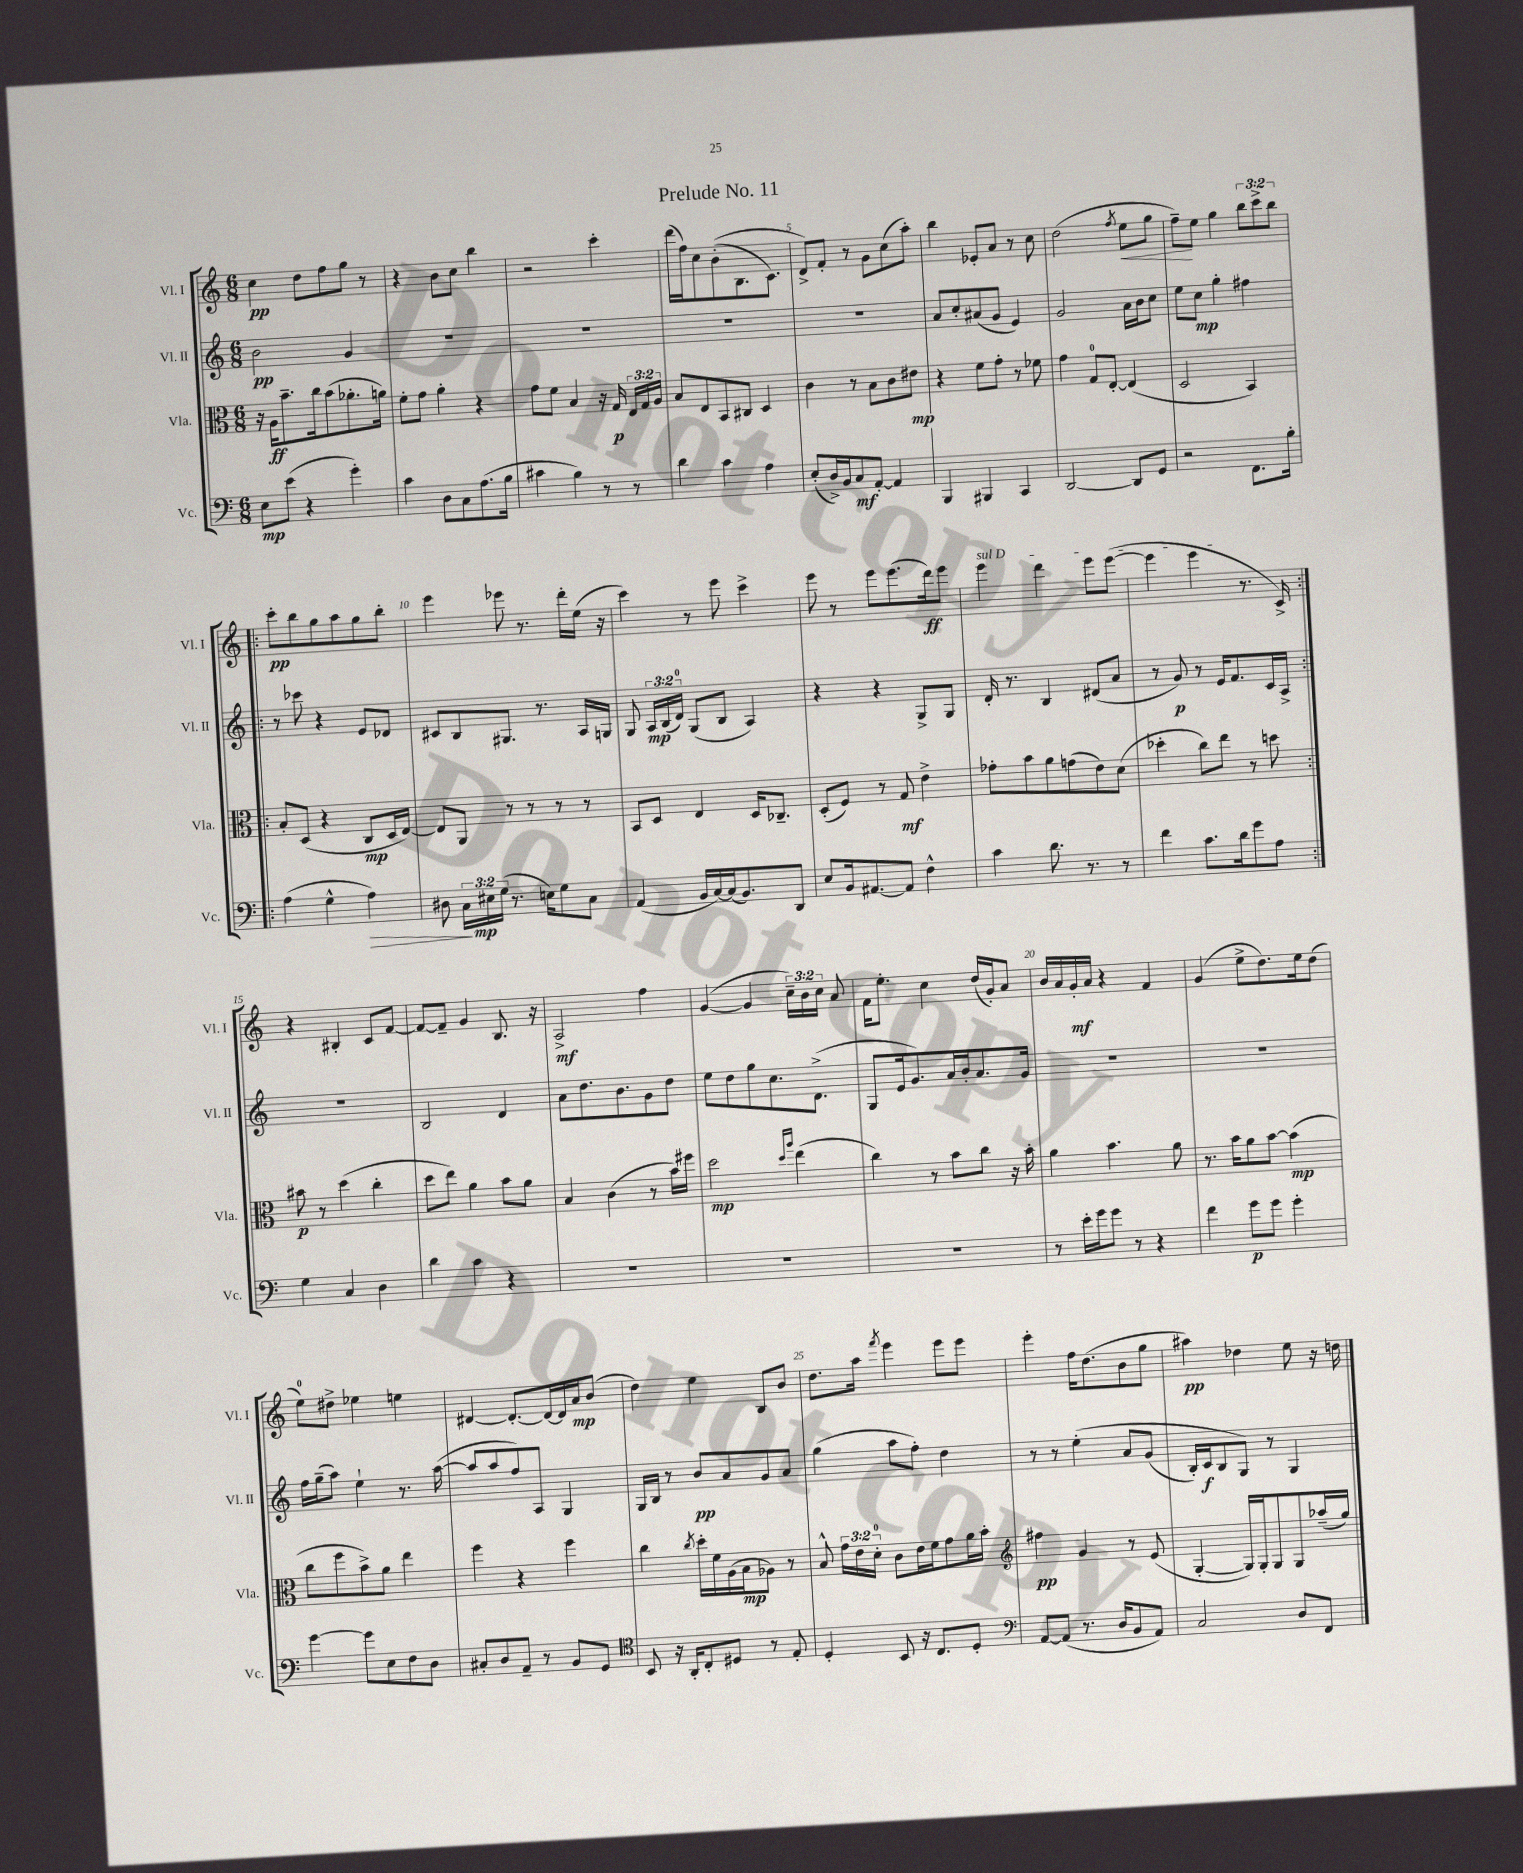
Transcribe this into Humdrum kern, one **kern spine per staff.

**kern	**dynam	**kern	**dynam	**kern	**dynam	**kern	**dynam
*part4	*part4	*part3	*part3	*part2	*part2	*part1	*part1
*staff4	*staff4	*staff3	*staff3	*staff2	*staff2	*staff1	*staff1
*I"Vc.	*	*I"Vla.	*	*I"Vl. II	*	*I"Vl. I	*
*I'Vc.	*	*I'Vla.	*	*I'Vl. II	*	*I'Vl. I	*
*clefF4	*	*clefC3	*	*clefG2	*	*clefG2	*
*k[]	*	*k[]	*	*k[]	*	*k[]	*
*M6/8	*	*M6/8	*	*M6/8	*	*M6/8	*
=1	=1	=1	=1	=1	=1	=1	=1
8E\L	mp	16r	.	2b\	pp	4cc\	pp
.	.	16A\KL	ff	.	.	.	.
(8e\J	.	8.b~\	.	.	.	.	.
4r	.	.	.	.	.	8dd\L	.
.	.	16cc\k	.	.	.	.	.
.	.	(8b\	.	.	.	8ff\	.
4g'\)	.	8.a-X'\	.	4g/	.	8gg\J	.
.	.	.	.	.	.	8r	.
.	.	16an\Jk)	.	.	.	.	.
=2	=2	=2	=2	=2	=2	=2	=2
4c\	.	8f'\L	.	2.r	.	4r	.
.	.	8g\J	.	.	.	.	.
8D\L	.	4a'\	.	.	.	8b\L	.
8C\	.	.	.	.	.	8cc\J	.
(8.A\	.	4r	.	.	.	4bb\	.
16B\Jk	.	.	.	.	.	.	.
=3	=3	=3	=3	=3	=3	=3	=3
4c#X\	.	8g\L	.	2.r	.	2r	.
.	.	8f\J	.	.	.	.	.
4B\)	.	4B/	.	.	.	.	.
8r	.	16r	.	.	.	4ccc'\	.
.	.	16G/	p	.	.	.	.
8r	.	24E/LL	.	.	.	.	.
.	.	24G/	.	.	.	.	.
.	.	24A/JJ	.	.	.	.	.
=4	=4	=4	=4	=4	=4	=4	=4
4d\	.	8B/L	.	2.r	.	(16ddd\LL	.
.	.	.	.	.	.	16ff\J)	.
.	.	8E/	.	.	.	8cc\	.
4c\	.	8BB/	.	.	.	((8b'\	.
.	.	8C#X/J	.	.	.	8.B\	.
4A\	.	4D/	.	.	.	.	.
.	.	.	.	.	.	8.c\J)	.
=5	=5	=5	=5	=5	=5	=5	=5
(8E'/L	.	4c\	.	2.r	.	8d^/L)	.
16D^/L)	.	.	.	.	.	8f'/J	.
16BB/J	.	.	.	.	.	.	.
8C/	mf	8r	.	.	.	8r	.
[8AA'/J	.	8B\L	.	.	.	8g\L	.
4AA/]	.	8c\	.	.	.	(8cc\	.
.	.	8e#X\J	mp	.	.	8aa'\J)	.
=6	=6	=6	=6	=6	=6	=6	=6
4BBB/	.	4r	.	8a/L	.	4bb\	.
.	.	.	.	8cc'/	.	.	.
4BBB#X/	.	8f\L	.	(8a#X/	.	8e-X'/L	.
.	.	8g'\J	.	8g/J	.	8a/J	.
4CC/	.	8r	.	4e/)	.	8r	.
.	.	8f-X\	.	.	.	8cc\	.
=7	=7	=7	=7	=7	=7	=7	=7
[2DD/	.	4g\	.	2g/	.	(2dd\	.
.	.	8G/L	.	.	.	.	.
.	.	[8E'/J	.	.	.	.	.
.	.	.	.	.	.	8qff/	.
!	!	!	!	!	!	!	!LO:HP:b
8DD/L]	.	(4E/]	.	16a\LL	.	8ee\L	<
.	.	.	.	16b\J	.	.	.
8GG/J	.	.	.	8cc\J	.	8gg\J	.
=8	=8	=8	=8	=8	=8	=8	=8
2r	.	2D/	.	8ee\L	.	8ff~\L)	.
.	.	.	.	8cc\J	mp	8ee\J	[
.	.	.	.	4gg'\	.	4gg\	.
8.FF\L	.	4BB/)	.	4ff#X\	.	12bb\L	.
.	.	.	.	.	.	12ccc^\	.
.	.	.	.	.	.	12bb\J	.
16B'\Jk	.	.	.	.	.	.	.
!!LO:LB:g=z
=9!|:	=9!|:	=9!|:	=9!|:	=9!|:	=9!|:	=9!|:	=9!|:
(4A\	.	8B'/L	.	8r	.	8ccc'\L	pp
.	.	(8D/J	.	8ccc-X\	.	8bb\	.
4G^^\	.	4r	.	4r	.	8gg\	.
.	.	.	.	.	.	8aa\	.
!	!LO:HP:b	!	!	!	!	!	!
4A\)	>	8C/L	mp	8e/L	.	8gg\	.
.	.	16D/L	.	8d-X/J	.	8bb'\J	.
.	.	[16E/JJ)	.	.	.	.	.
=10	=10	=10	=10	=10	=10	=10	=10
8D#X\	.	8E/L]	.	8c#X/L	.	4eee\	.
24C\LL	.	8AA/J	.	8B/	.	.	.
24E#X\	] mp	.	.	.	.	.	.
(24G\JJ	.	.	.	.	.	.	.
8.r	.	8r	.	8.G#X/J	.	8eee-X\	.
.	.	8r	.	.	.	8.r	.
16En\KL)	.	.	.	8.r	.	.	.
8G\	.	8r	.	.	.	.	.
.	.	.	.	.	.	16ddd'\LL	.
8C\J	.	8r	.	16A/LL	.	(16ee\JJ	.
.	.	.	.	16Gn/JJ	.	16r	.
=11	=11	=11	=11	=11	=11	=11	=11
(4AA/	.	8BB/L	.	8G/	.	4ccc\)	.
.	.	8D/J	.	24A/LL	mp	.	.
.	.	.	.	(24B/	.	.	.
.	.	.	.	24d/JJ)	.	.	.
16BB/LL	.	4E/	.	(8G/L	.	8r	.
[16C/)	.	.	.	.	.	.	.
(16C/J]	.	.	.	8B/J	.	8eee\	.
8.BB/)	.	.	.	.	.	.	.
.	.	16D/KL	.	4A/)	.	4ccc^\	.
.	.	8.C-X~/J	.	.	.	.	.
8DD/J	.	.	.	.	.	.	.
=12	=12	=12	=12	=12	=12	=12	=12
8E/L	.	(8D'/L	.	4r	.	8eee\	.
16BB/k	.	8F/J)	.	.	.	8r	.
[8.AA#X/	.	.	.	.	.	.	.
.	.	8r	.	4r	.	8eee\L	.
8AA#/J]	.	8G/	mf	.	.	(8.eee\	.
4F^^\	.	4e^\	.	8G^/L	.	.	.
.	.	.	.	.	.	16ddd\k)	ff
.	.	.	.	8G/J	.	8eee\J	.
=13	=13	=13	=13	=13	=13	=13	=13
!	!	!	!	!	!	!LO:TX:a:i:t=sul D	!
4c\	.	8g-X'\L	.	16d'/	.	4eee\	.
.	.	.	.	8.r	.	.	.
.	.	8b\	.	.	.	.	.
8.d\	.	8a\	.	4B/	.	4ddd\	.
.	.	(8gn\	.	.	.	.	.
8.r	.	.	.	.	.	.	.
.	.	8e\)	.	(8d#X/L	.	8eee\L	.
8r	.	(8d\J	.	8a/J	.	([8eee\J	.
=14	=14	=14	=14	=14	=14	=14	=14
4f\	.	4dd-X'\	.	8r	.	4eee\]	.
.	.	.	.	8g/)	p	.	.
8.c\L	.	8cc\L)	.	8r	.	4eee\	.
.	.	8ee\J	.	16e/KL	.	.	.
16d\k	.	.	.	8.f/	.	.	.
8g\	.	8r	.	.	.	8.r	.
8A\J	.	8ddn\	.	16c/L	.	.	.
.	.	.	.	16A^/JJ	.	16c^/)	.
!!LO:LB:g=z
=15:|!	=15:|!	=15:|!	=15:|!	=15:|!	=15:|!	=15:|!	=15:|!
4G\	.	8b#X\	p	2.r	.	4r	.
.	.	8r	.	.	.	.	.
4C/	.	(4dd\	.	.	.	4B#X'/	.
4D\	.	4cc'\	.	.	.	8c/L	.
.	.	.	.	.	.	[8f/J	.
=16	=16	=16	=16	=16	=16	=16	=16
4d\	.	8dd\L	.	2B/	.	8f/L_	.
.	.	8ee\J)	.	.	.	8f~/J]	.
4c\	.	4a\	.	.	.	4g/	.
4r	.	8b\L	.	4d/	.	8.B/	.
.	.	8a\J	.	.	.	.	.
.	.	.	.	.	.	16r	.
=17	=17	=17	=17	=17	=17	=17	=17
2.r	.	4B/	.	8a\L	.	2A^/	mf
.	.	.	.	8.dd\	.	.	.
.	.	(4c\	.	.	.	.	.
.	.	.	.	8.b\	.	.	.
.	.	8r	.	8g\	.	4ff\	.
.	.	16b\LL)	.	8dd\J	.	.	.
.	.	16ff#X\JJ	.	.	.	.	.
=18	=18	=18	=18	=18	=18	=18	=18
2.r	.	2dd\	mp	8ee\L	.	([4g/	.
.	.	.	.	8dd\	.	.	.
.	.	.	.	8gg\	.	4g/]	.
.	.	.	.	8.cc\	.	.	.
.	.	16qqdd/LL	.	.	.	.	.
.	.	16qqaa/JJ	.	.	.	.	.
.	.	(4ee\	.	.	.	24cc~\LL)	.
.	.	.	.	.	.	24b\	.
.	.	.	.	(8.d^\J	.	.	.
.	.	.	.	.	.	24cc\JJ	.
.	.	.	.	.	.	8a/	.
=19	=19	=19	=19	=19	=19	=19	=19
2.r	.	4cc\)	.	8G/L	.	16f\KL	.
.	.	.	.	.	.	8.ee'\J	.
.	.	.	.	16e/k	.	.	.
.	.	.	.	8.g/)	.	.	.
.	.	8r	.	.	.	4cc\	.
.	.	8b\L	.	16a/L	.	.	.
.	.	.	.	16b'/J	.	.	.
.	.	8cc\J	.	8.a/	.	(16dd/LL	.
.	.	.	.	.	.	16g'/J)	.
.	.	16r	.	.	.	8a/J	.
.	.	16b'\	.	16g/Jk	.	.	.
=20	=20	=20	=20	=20	=20	=20	=20
8r	.	4a\	.	2.r	.	16b/LL	.
.	.	.	.	.	.	16a/	.
16e'\LL	.	.	.	.	.	16g'/	mf
16g\J	.	.	.	.	.	16a/JJ	.
8g\J	.	4.b\	.	.	.	4r	.
8r	.	.	.	.	.	.	.
4r	.	.	.	.	.	4f/	.
.	.	8a\	.	.	.	.	.
=21	=21	=21	=21	=21	=21	=21	=21
4f\	.	8.r	.	2.r	.	(4g/	.
.	.	16b\KL	.	.	.	.	.
8g\L	p	8a\	.	.	.	8ee^\L	.
8g\J	.	[8b\J	.	.	.	8.dd\)	.
4g'\	.	(4b\]	mp	.	.	.	.
.	.	.	.	.	.	16ee\k	.
.	.	.	.	.	.	(8dd\J	.
!!LO:LB:g=z
=22	=22	=22	=22	=22	=22	=22	=22
[4g\	.	8cc\L	.	16ff\LL	.	8ee\L)	.
.	.	.	.	(16gg~\J	.	.	.
.	.	8ff\	.	8aa\J)	.	8dd#X^\J	.
8g\L]	.	8b^\)	.	4ee`\	.	4ee-X\	.
8E\	.	8a\J	.	.	.	.	.
8F\	.	4ee\	.	8.r	.	4een\	.
8D\J	.	.	.	.	.	.	.
.	.	.	.	([16aa\	.	.	.
=23	=23	=23	=23	=23	=23	=23	=23
8C#X'/L	.	4ff\	.	8aa/L]	.	[4d#X/	.
8D/	.	.	.	8aa/	.	.	.
8AA~/J	.	4r	.	8ff/)	.	8.d#'/L_	.
8r	.	.	.	8A/J	.	.	.
.	.	.	.	.	.	16d#/L_	.
8BB/L	.	4ff\	.	4G/	.	16d#/]	.
.	.	.	.	.	.	16a/J	mp
8GG/J	.	.	.	.	.	(8b/J	.
=24	=24	=24	=24	=24	=24	=24	=24
*clefC4	*	*	*	*	*	*	*
8BB/	.	4cc\	.	16G/LL	.	4dd\)	.
.	.	.	.	16B/JJ	.	.	.
16r	.	.	.	8r	.	.	.
16AA'/KL	.	.	.	.	.	.	.
.	.	8qcc/	.	.	.	.	.
8C'/	.	16dd'\LL	.	8b/L	pp	4ee\	.
.	.	16f\	.	.	.	.	.
8D#X/J	.	(16A\	.	8a/	.	.	.
.	.	16B\J	mp	.	.	.	.
8r	.	8A-X\J)	.	8g/	.	8B/L	.
8E'/	.	8r	.	8a/J	.	8b/J	.
=25	=25	=25	=25	=25	=25	=25	=25
4D'/	.	8B^^/	.	(4gg\	.	8.dd\L	.
.	.	24g\LL	.	.	.	.	.
.	.	24e\	.	.	.	.	.
.	.	.	.	.	.	16aa\Jk	.
.	.	24d'\JJ	.	.	.	.	.
.	.	.	.	.	.	8qfff/	.
8BB/	.	8c\L	.	8aa\L	.	4eee\	.
16r	.	16e\L	.	8ff'\J)	.	.	.
8.C/L	.	16f\J	.	.	.	.	.
.	.	8g\	.	4dd\	.	8eee\L	.
8D'/J	.	16a\L	.	.	.	8eee\J	.
.	.	16b'\JJ	.	.	.	.	.
=26	=26	=26	=26	=26	=26	=26	=26
*clefF4	*	*clefG2	*	*	*	*	*
[8AA/L	.	4ff#X\	pp	8r	.	4eee'\	.
(8AA/J]	.	.	.	8r	.	.	.
8.r	.	4g/	.	(4ee'\	.	16ff\KL	.
.	.	.	.	.	.	(8.dd\	.
16D/KL	.	.	.	.	.	.	.
8BB/	.	8r	.	8a/L	.	8b\	.
8AA/J)	.	(8e/	.	(8g/J	.	8gg\J	.
=27	=27	=27	=27	=27	=27	=27	=27
2C/	.	[4G'/	.	16B'/LL)	.	4aa#X\)	pp
.	.	.	.	16c/J	f	.	.
.	.	.	.	8B/	.	.	.
.	.	16G/LL])	.	8G/J)	.	4dd-X\	.
.	.	16G'/J	.	.	.	.	.
.	.	8G/	.	8r	.	.	.
8D/L	.	8G/	.	4G/	.	8ee\	.
8FF/J	.	(16aa-X~/L	.	.	.	16r	.
.	.	16gg/JJ)	.	.	.	16ddn\	.
==	==	==	==	==	==	==	==
*-	*-	*-	*-	*-	*-	*-	*-
